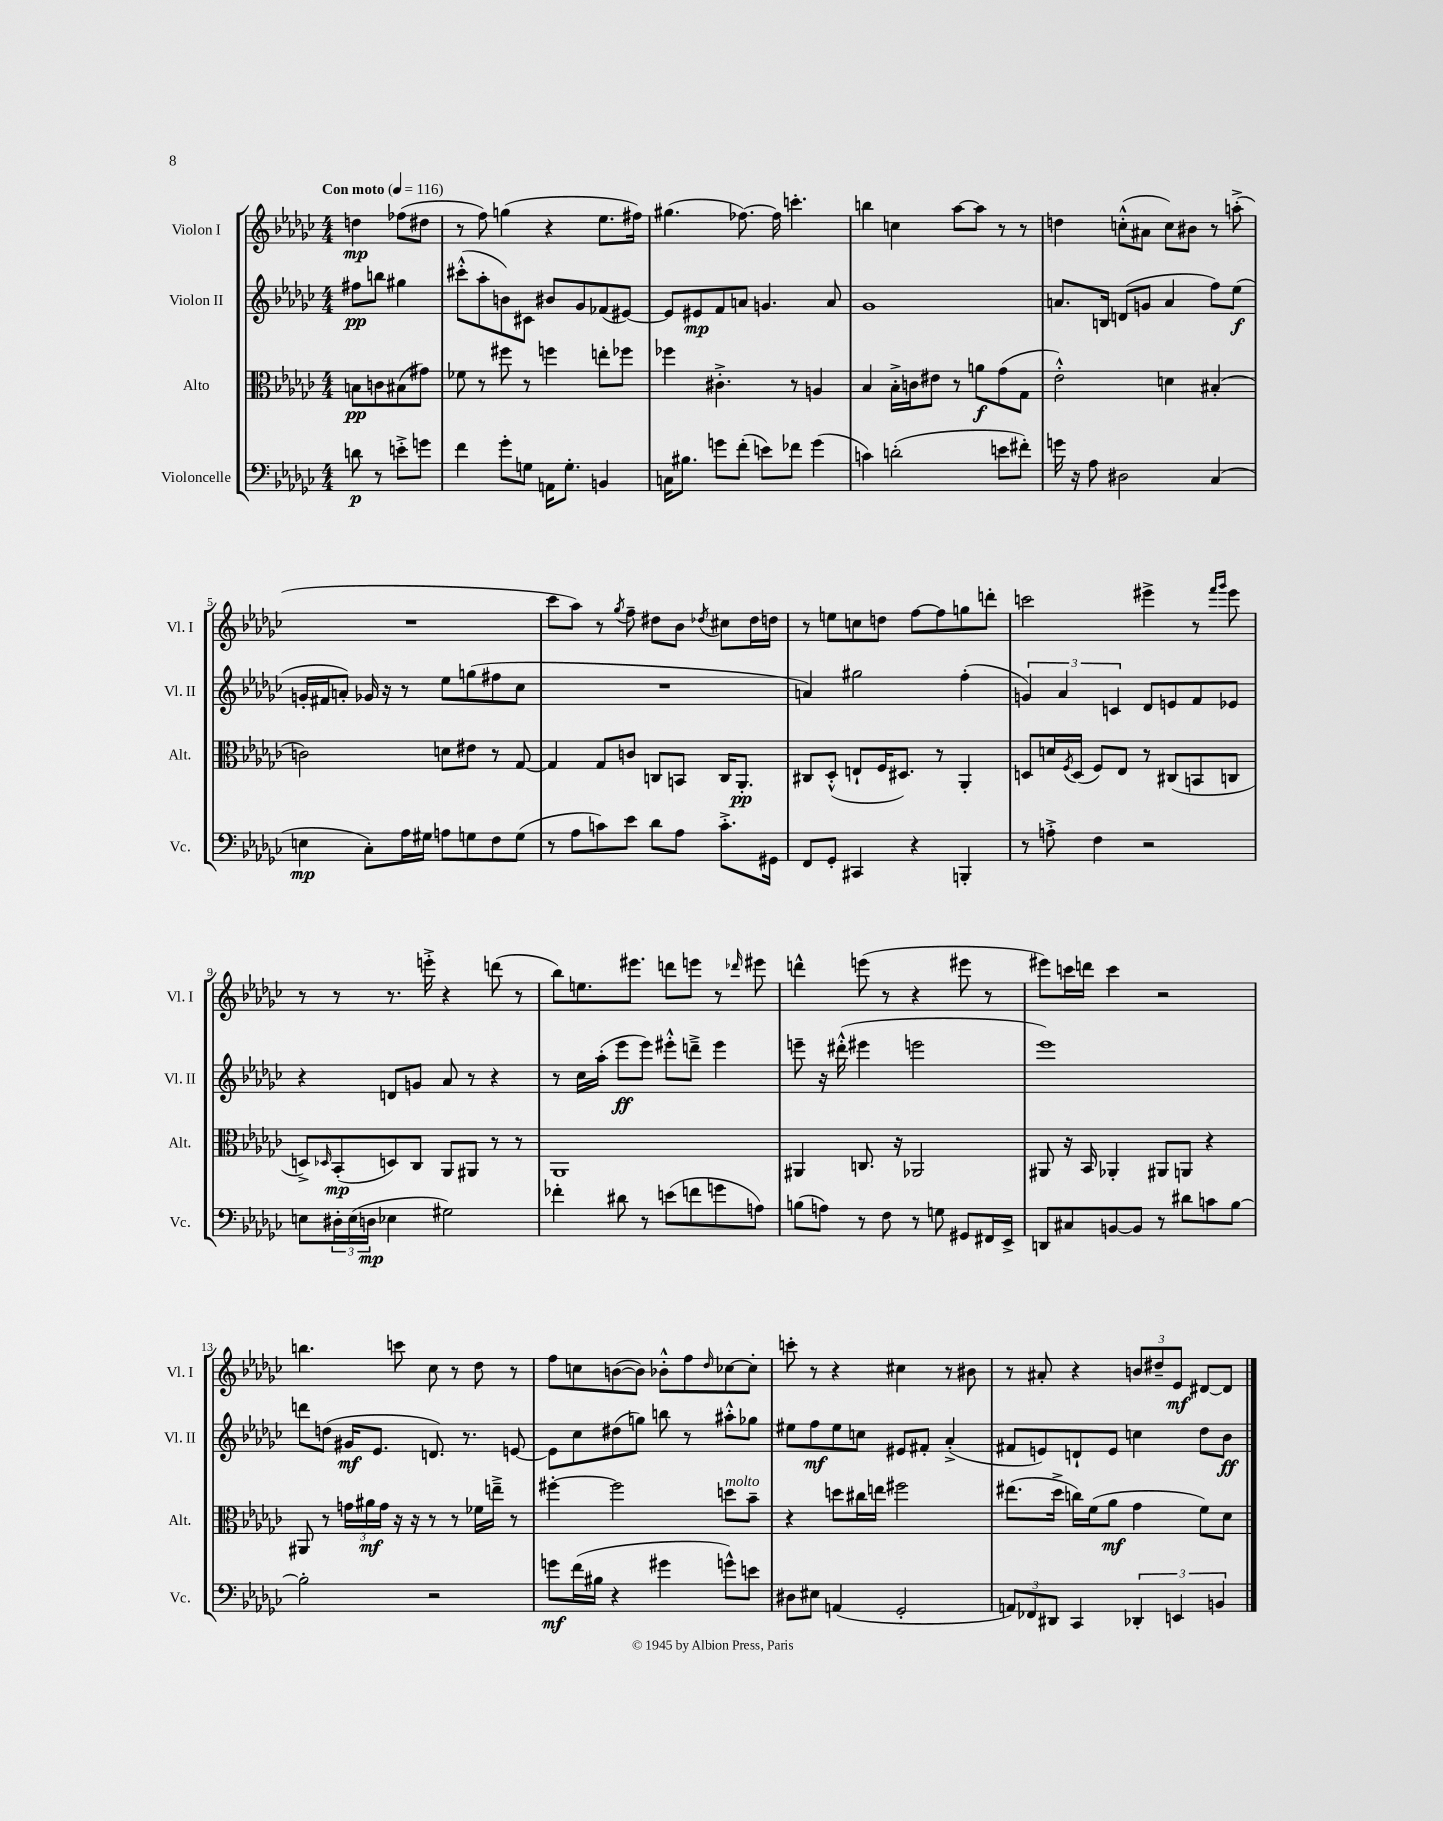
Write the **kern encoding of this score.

**kern	**kern	**kern	**kern
*staff4	*staff3	*staff2	*staff1
*clefF4	*clefC3	*clefG2	*clefG2
*k[b-e-a-d-g-c-]	*k[b-e-a-d-g-c-]	*k[b-e-a-d-g-c-]	*k[b-e-a-d-g-c-]
*M4/4	*M4/4	*M4/4	*M4/4
*MM116	*MM116	*MM116	*MM116
8d	8B	8ff#	4dd
8r	8c	8bb	.
8e'^	(8B#	4gg#	(8ff-
8g	8g#)	.	8dd#
=	=	=	=
4f	8f-	(8ccc#'^^	8r
.	8r	8aa-'	8ff)
8g-'	8ff#	8b)	(4gg
8G	8r	8c#	.
16AA	4ff	8b#	4r
8.G'	.	.	.
.	.	8g-	.
4BB	8ee'	(8f-	8.ee-
.	8ff-	[8e#)	.
.	.	.	16ff#)
=	=	=	=
16C	4ff-	8e#]	(4.gg#
8.B#	.	.	.
.	.	8e#	.
8g	4.c#'^	8f	.
(8f'	.	8a	[8.ff-)
8e)	.	4.g	.
.	.	.	16ff-]
8f-	8r	.	4.ccc'
(4g	4A	.	.
.	.	8a	.
=	=	=	=
4c)	4B-	1g-	4bb
(2d'	16B-'^	.	4cc
.	16c	.	.
.	8e#	.	.
.	8r	.	[8aa-
.	8a	.	8aa-]
8e	(8g-	.	8r
8f#')	8G-	.	8r
=	=	=	=
16g	2e-'^^)	8.a	4dd
16r	.	.	.
8A-	.	.	.
.	.	16B	.
2D#	.	(8d	(8cc'^^
.	.	8g	8a#
.	4d	4a	8cc)
.	.	.	8b#
(4C-	(4B#'	8ff)	8r
.	.	(8ee-	(8aa'^
=	=	=	=
4E	2c)	16g'	1r
.	.	16f#	.
.	.	8a')	.
8C-')	.	16g-	.
.	.	16r	.
16A-	.	8r	.
16G#	.	.	.
8A	8d	8ee-	.
8G	8e#	(8gg	.
8F	8r	8ff#	.
(8G	[8G-	8cc-	.
=	=	=	=
8r	4G-]	1r	8ccc-
8A-	.	.	8aa-)
8c)	8G-	.	8r
.	.	.	8qgg-
8e-	8c	.	8ff~
8d-	8C	.	8dd#
8A-	8BB	.	8b-
.	.	.	8qdd-
8.c'^	16C	.	8cc#
.	8.AA-'	.	.
.	.	.	16dd-
16GG#	.	.	16dd
=	=	=	=
8FF	8C#	4a)	8r
8GG-'	(8D-'^^	.	8ee
4CC#	8E`	2gg#	8cc
.	16F	.	8dd
.	8.D#)	.	.
4r	.	.	[8ff
.	8r	.	8ff]
4BBB'	4AA-'	(4ff'	8gg
.	.	.	8ddd'
=	=	=	=
8r	8D	6g)	2ccc
8A'^	16d	.	.
.	.	6a-	.
.	8qF	.	.
.	(16D	.	.
4F	8F)	.	.
.	.	6c	.
.	8E-	.	.
2r	8r	8d-	4eee#^
.	(8C#	8e	.
.	8BB	8f	8r
.	.	.	16qqfff
.	.	.	16qqggg-
.	8C	8e-	8eee#
=	=	=	=
8E	8D^)	4r	8r
.	16qqD-	.	.
24D#'	(8BB-'	.	8r
(24E	.	.	.
24D	.	.	.
4E-	8D)	8d	8.r
.	8C-	8g	.
.	.	.	16eee'^
2G#)	8AA-	8a-	4r
.	8AA#	8r	.
.	8r	4r	(8ddd
.	8r	.	8r
=	=	=	=
4f-'	1AA-	8r	8bb-)
.	.	16cc-	8.ee
.	.	(16aa-'	.
8d#	.	8eee-	.
.	.	.	8.eee#
8r	.	8eee-)	.
(8e	.	8eee#'^^	8ddd
8f	.	8ddd~^	8eee
8g	.	4eee#	8r
.	.	.	16qqddd-
8A)	.	.	8eee#
=	=	=	=
(8B	4AA#	8eee~	4ddd^^
8A)	.	16r	.
.	.	(16ddd#'^^	.
8r	8.C	4eee#	(8eee
8F	.	.	8r
.	16r	.	.
8r	2AA-	2eee	4r
8G	.	.	.
8GG#	.	.	8eee#
16FF#	.	.	8r
16EE-^	.	.	.
=	=	=	=
8DD	8AA#	1eee-)	8eee#)
8C#	16r	.	16ccc
.	16BB-	.	16ddd
[8BB	4AA-'	.	4ccc
8BB]	.	.	.
8r	8AA#	.	2r
8d#	8AA	.	.
8c	4r	.	.
[8B-	.	.	.
=	=	=	=
2B-']	8AA#	8ddd	4.bb
.	8r	(8dd	.
.	24g	16g#	.
.	24a#	.	.
.	.	8.e-	.
.	24g	.	.
.	16r	.	8ccc
.	16r	.	.
2r	8r	8.d)	8cc-
.	8r	.	8r
.	.	8.r	.
.	16f-	.	8dd-
.	16ee~^	.	.
.	8r	[8e	8r
=	=	=	=
8g	[4ff#'	8e]	8ff
(16f	.	8cc-	8cc
16B#	.	.	.
4r	2ff#]	(8dd#	([8b
.	.	8gg)	8b])
4g#	.	8bb	8b-'^^
.	.	8r	8ff
.	.	.	16qqdd-
8g^^)	8dd	8aa#'^^	[8cc-
8e	8b-~	8gg-	8cc-']
=	=	=	=
8D#	4r	8ee#	8ccc'
8E#	.	8ff	8r
(4AA	8dd	8ee#	4r
.	16cc#	8cc	.
.	16ee	.	.
2GG-'	2ff#	8e#	4cc#
.	.	8f#'	.
.	.	(4a-'^	8r
.	.	.	8b#
=	=	=	=
12AA)	(8.ee#	8f#	8r
12FF-	.	.	.
.	.	8e)	8a#'
12DD#	.	.	.
.	16dd-^	.	.
4CC-	16cc)	8d`	4r
.	(16f	.	.
.	8a-	8e	.
6DD-'	4g-	4cc	12b
.	.	.	12dd#~
6EE	.	.	12e-
.	8f)	8dd-	[8d#
6BB	.	.	.
.	8d-	8b-	8d#]
==	==	==	==
*-	*-	*-	*-
